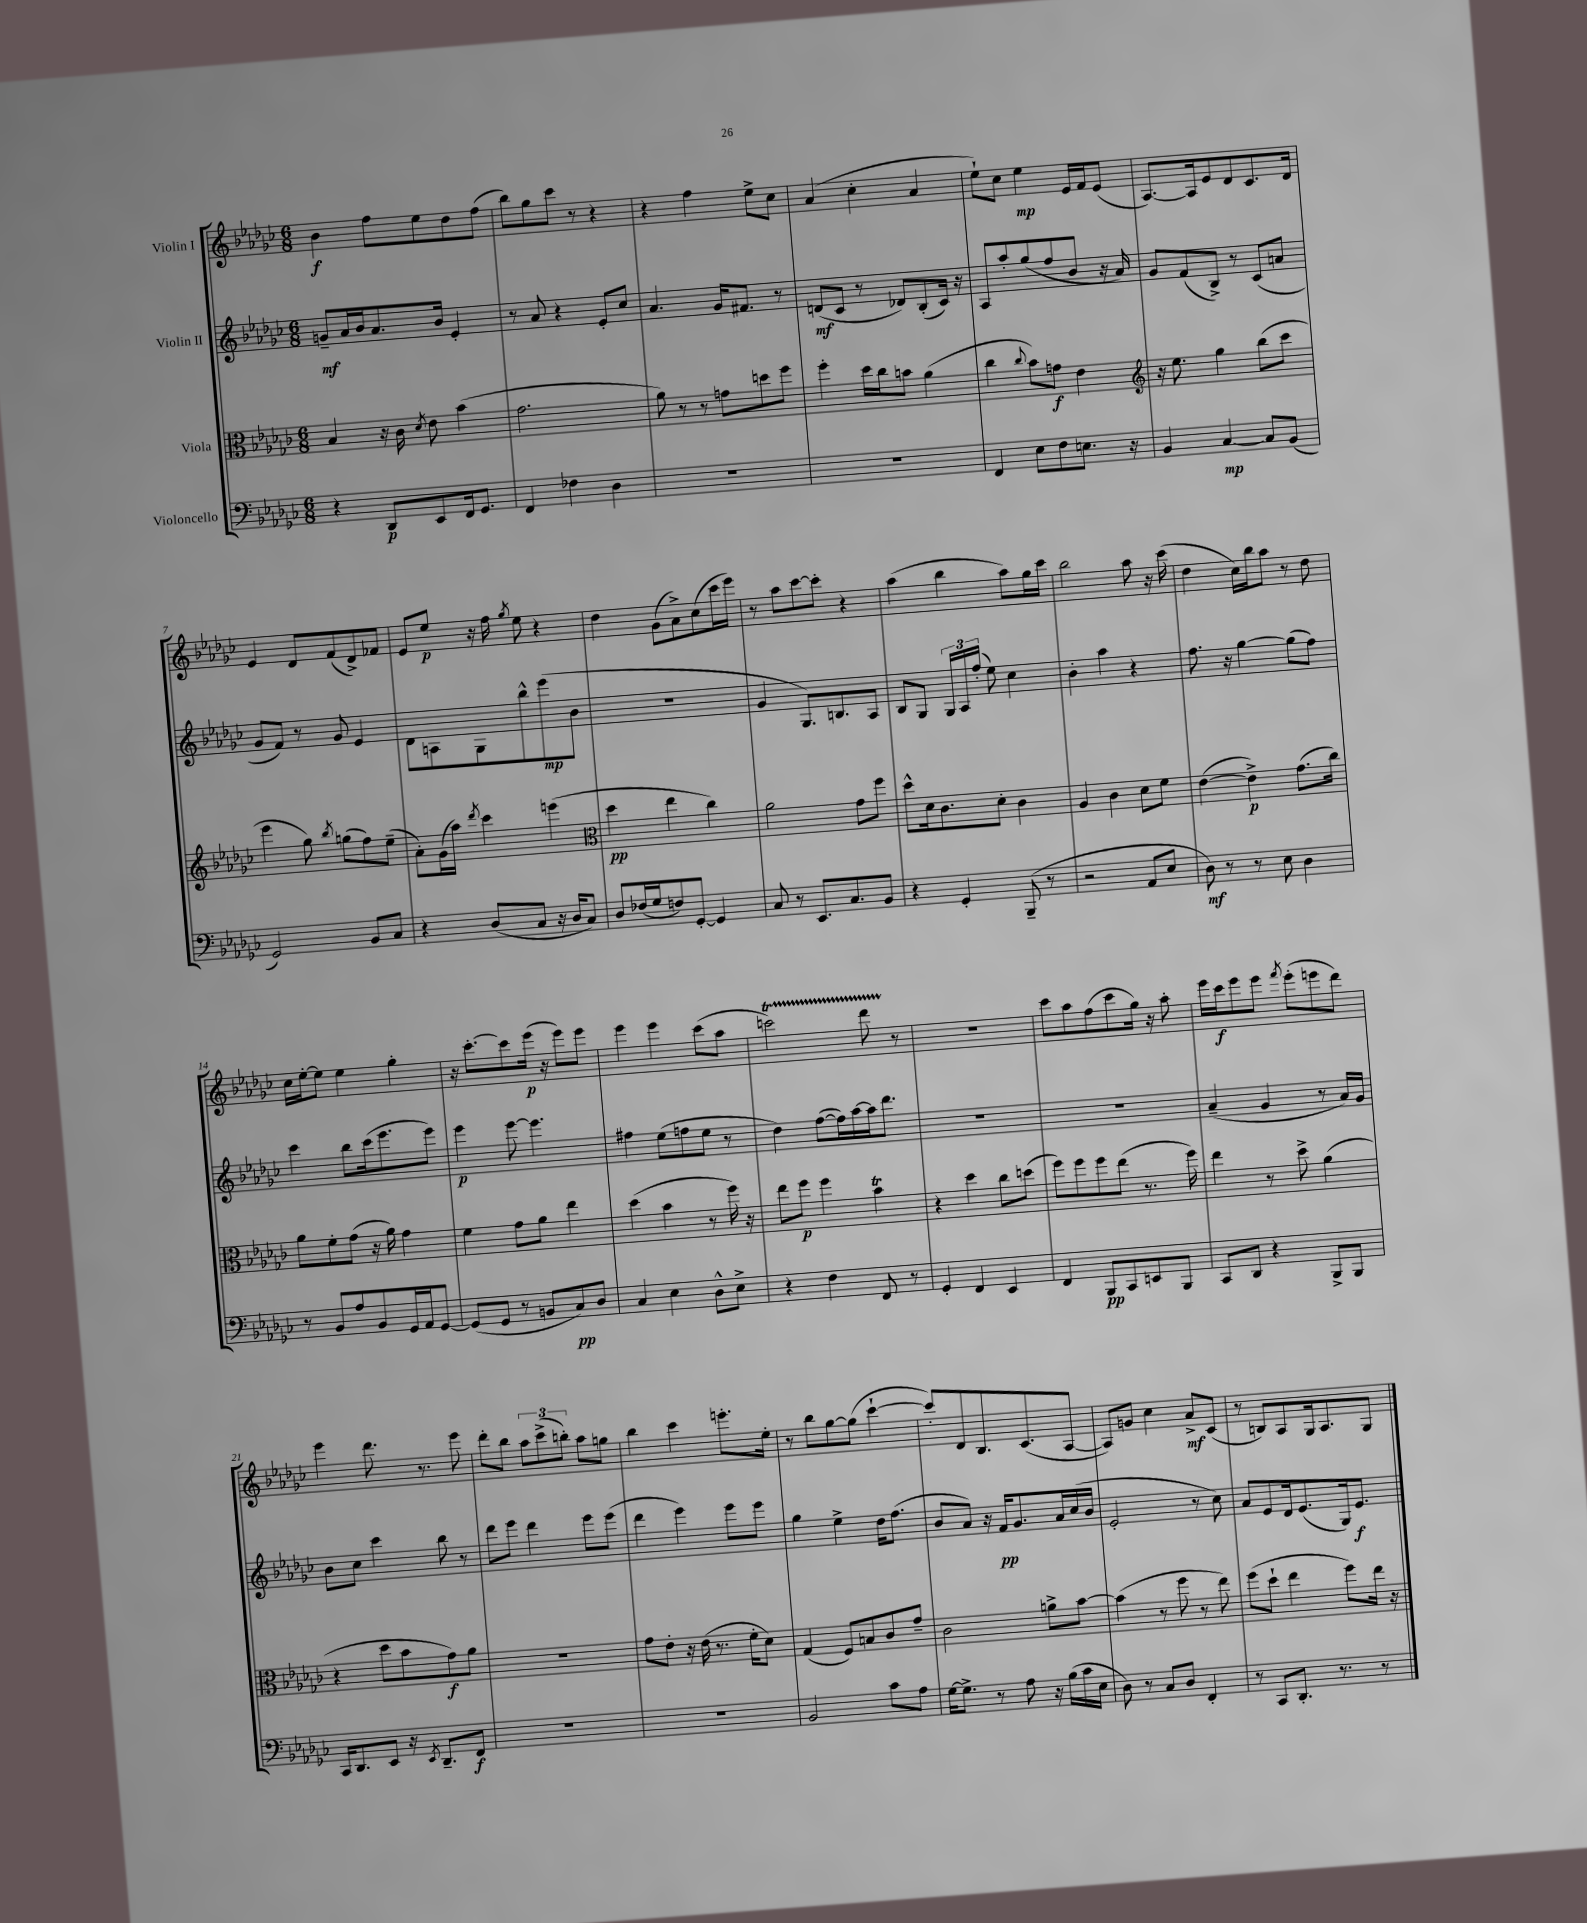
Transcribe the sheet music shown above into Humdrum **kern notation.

**kern	**kern	**kern	**kern
*staff4	*staff3	*staff2	*staff1
*clefF4	*clefC3	*clefG2	*clefG2
*k[b-e-a-d-g-c-]	*k[b-e-a-d-g-c-]	*k[b-e-a-d-g-c-]	*k[b-e-a-d-g-c-]
*M6/8	*M6/8	*M6/8	*M6/8
4r	4B-	8g~	4b-
.	.	16a-	.
.	.	16b-	.
8DD-	16r	8.a-	8ff
.	16c-	.	.
.	8qd-	.	.
8EE-	8e-	.	8ee-
.	.	16b-	.
16FF	(4b-	4e-'	8dd-
8.GG-	.	.	.
.	.	.	(8ff
=	=	=	=
4FF	2.g-	8r	8bb-)
.	.	8a-	8gg-
4F-	.	4r	8ccc-
.	.	.	8r
4D-	.	8e-'	4r
.	.	8cc-	.
=	=	=	=
2.r	8a-)	4.a-	4r
.	8r	.	.
.	8r	.	4ff
.	8g	16g-	.
.	.	8.f#	.
.	8dd	.	8ee-^
.	8ff	8r	8cc-
=	=	=	=
2.r	4ff'	(8d	(4a-
.	.	8c-	.
.	16dd-	8r	4cc-'
.	16cc-	.	.
.	8b	8d-)	.
.	(4a-	(8B-'	4a-
.	.	16c-)	.
.	.	16r	.
=	=	=	=
4FF	4cc-	8A-	8ee-`)
.	.	8aa-'	8cc-
.	8qqcc-	.	.
8E-	8b-)	(8gg-	4ee-
8F	8g	8ff	.
8.E	4e-	8b-	16e-
.	.	.	16f
.	.	16r	(8e-
16r	.	16a-)	.
=	=	=	=
*	*clefG2	*	*
4BB-	16r	8g-	[8.A-)
.	8.ee-	.	.
.	.	(8f	.
.	.	.	16A-]
[4C-	4gg-	8B-^)	8e-
.	.	8r	8d-
8C-]	(8bb-	(8c-	8.c-
(8BB-	8ccc-	8a	.
.	.	.	16d-
=	=	=	=
2GG-)	4eee-	8g-	4e-
.	.	8f)	.
.	8gg-)	8r	8d-
.	8qbb-	.	.
.	(8gg	8g-	(8f
8BB-	8ff)	4e-	8d-^)
8C-	(8ee-~	.	8f-
=	=	=	=
4r	8a-')	8d-	8e-
.	(16g-	8A	8ee-
.	16aa-)	.	.
.	8qddd-	.	.
(8D-	4ccc-	8G-	16r
.	.	.	16ff
.	.	.	8qgg-
8C-	.	8bb-^^	8ee-
16r	(4eee	(8eee-	4r
16D-	.	.	.
8C-)	.	8b-	.
=	=	=	=
*	*clefC3	*	*
8D-	4dd-	2.r	4dd-
(16F-	.	.	.
16G-	.	.	.
8F)	4ee-	.	(8g-
[8GG-'	.	.	8a-^)
4GG-]	4cc-)	.	(8cc-
.	.	.	16ccc-
.	.	.	16eee-)
=	=	=	=
8C-	2a-	4g-	8r
8r	.	.	8aa-
8.EE-	.	8.G-)	[8ccc-
.	.	.	8ccc-']
8.C-	.	8.B	.
.	8g-	.	4r
8BB-	8ff	8A-	.
=	=	=	=
4r	8dd-^^	8B-	(4aa-
.	16d-	8G-	.
.	8.c-	.	.
4GG-'	.	24G-	4bb-
.	.	24A-	.
.	.	(24ff'	.
.	8d-'	8ee-)	.
(8BBB-~	4c-	4cc-	8aa-)
8r	.	.	16gg-
.	.	.	16ccc-
=	=	=	=
2r	4A-	4b-'	2bb-
.	4c-	4aa-	.
8AA-	8d-	4r	8aa-
8E-	8f	.	16r
.	.	.	(16ccc-
=	=	=	=
8D-)	([4e-	8.ff	4dd-
8r	.	.	.
.	.	16r	.
8r	4e-^])	[4gg-	16cc-)
.	.	.	16bb-
8E-	.	.	8aa-
4D-	(8.g-	(8gg-]	8r
.	.	8ff)	8dd-
.	16cc-)	.	.
=	=	=	=
8r	8a-	4ccc-	16cc-
.	.	.	[16ee-'
8BB-	8f'	.	8ee-]
8A-	(8g-	8bb-	4ee-
8BB-	16r	(16ccc-	.
.	16a-)	8.eee-	.
16GG-	4g-	.	4gg-'
16AA-	.	.	.
[8GG-	.	8eee-)	.
=	=	=	=
(8GG-]	4f	4eee-	16r
.	.	.	[8.ccc-'
8GG-	.	.	.
8r	8g-	[8eee-	8ccc-]
8BB	8a-	4.eee-]	(16eee-
.	.	.	16r
8C-)	4ee-	.	8eee-)
8D-	.	.	8eee-
=	=	=	=
4C-	(4dd-	4ff#	4eee-
4E-	4b-	(8ee-	4eee-
.	.	8ff	.
8D-^^	8r	8ee-	(8ccc-
8E-^	16ff)	8r	8aa-
.	16r	.	.
=	=	=	=
4r	8ee-	4dd-)	2ccc)
.	8ff	.	.
4F	4ff	([8ff	.
.	.	16ff])	.
.	.	[16aa-	.
8FF	4b-	16aa-]	8ddd-
.	.	8.ddd-	.
8r	.	.	8r
=	=	=	=
4GG-'	4r	2.r	2.r
4FF	4dd-	.	.
4EE-	8cc-	.	.
.	(8dd	.	.
=	=	=	=
4FF	8ff)	2.r	8ccc-
.	8ff	.	8aa-
8BBB-	8ff	.	(8ff
8CC-	(8ee-	.	8ccc-
8EE	8.r	.	16gg-)
.	.	.	16r
8BBB-	.	.	8aa-'
.	16ff)	.	.
=	=	=	=
8CC-	4ee-	(4a-~	16eee-
.	.	.	16ccc-
8DD-	.	.	8eee-
4r	8r	4g-	8eee-
.	.	.	8qfff
.	8dd-^	.	(8eee-'
8BBB-^	(4a-	8r	8eee
8BBB-	.	16a-)	8ddd-)
.	.	16g-	.
=	=	=	=
16CC-	4r	8b-	4eee-
8.DD-	.	.	.
.	.	8cc-	.
8EE-	8dd-	4ccc-	8.ddd-
16r	8b-	.	.
8qEE-	.	.	.
8.DD-~	.	.	8.r
.	8g-)	8bb-	.
8FF	8a-	8r	8eee-
=	=	=	=
2.r	2.r	8ddd-	8ddd-'
.	.	8eee-	8bb-
.	.	4ddd-	12aa-
.	.	.	(12ccc-^
.	.	.	12bb')
.	.	8eee-	8aa-
.	.	(8eee-	8gg
=	=	=	=
2.r	8g-	4ddd-	4bb-
.	8e-'	.	.
.	16r	4eee-)	4ccc-
.	(16e-	.	.
.	8.r	.	.
.	.	8eee-	8.eee'
.	16f'	.	.
.	8d-)	8eee-	.
.	.	.	16ee-'
=	=	=	=
2BB-	(4G-	4gg-	8r
.	.	.	8bb-
.	8F)	4ee-^	[8gg-
.	8B	.	(8gg-]
8c-	8c-	16dd-	[4ccc-`
.	.	(8.ff	.
8A-	8g-~	.	.
=	=	=	=
[16G-	2c-	8b-	8ccc-'])
8.G-^]	.	.	.
.	.	8a-)	8d-
8r	.	16r	8.B-
.	.	16f	.
8A-	.	8.g-	.
.	.	.	(8.c-
16r	8a^	.	.
(16B-	.	16a-	.
16c-	[8b-	(16cc-	[8A-
16E-	.	16b-	.
=	=	=	=
8D-)	(4b-]	2e-'	8A-])
8r	.	.	8g
8C-	8r	.	4cc-
8D-	8ff	.	.
4FF'	8r	8r	8a-^
.	8ee-)	8cc-)	(8c-
=	=	=	=
8r	(8ff	8a-	8r
8CC-	8dd-`	8e-	8B)
8.DD-'	4ee-	16d-	8A-
.	.	(8.e-	.
.	.	.	16G-
8.r	.	.	8.A-
.	8ff)	16G-)	.
.	.	8.e-	.
8r	16ee-	.	8G-
.	16r	.	.
==	==	==	==
*-	*-	*-	*-
